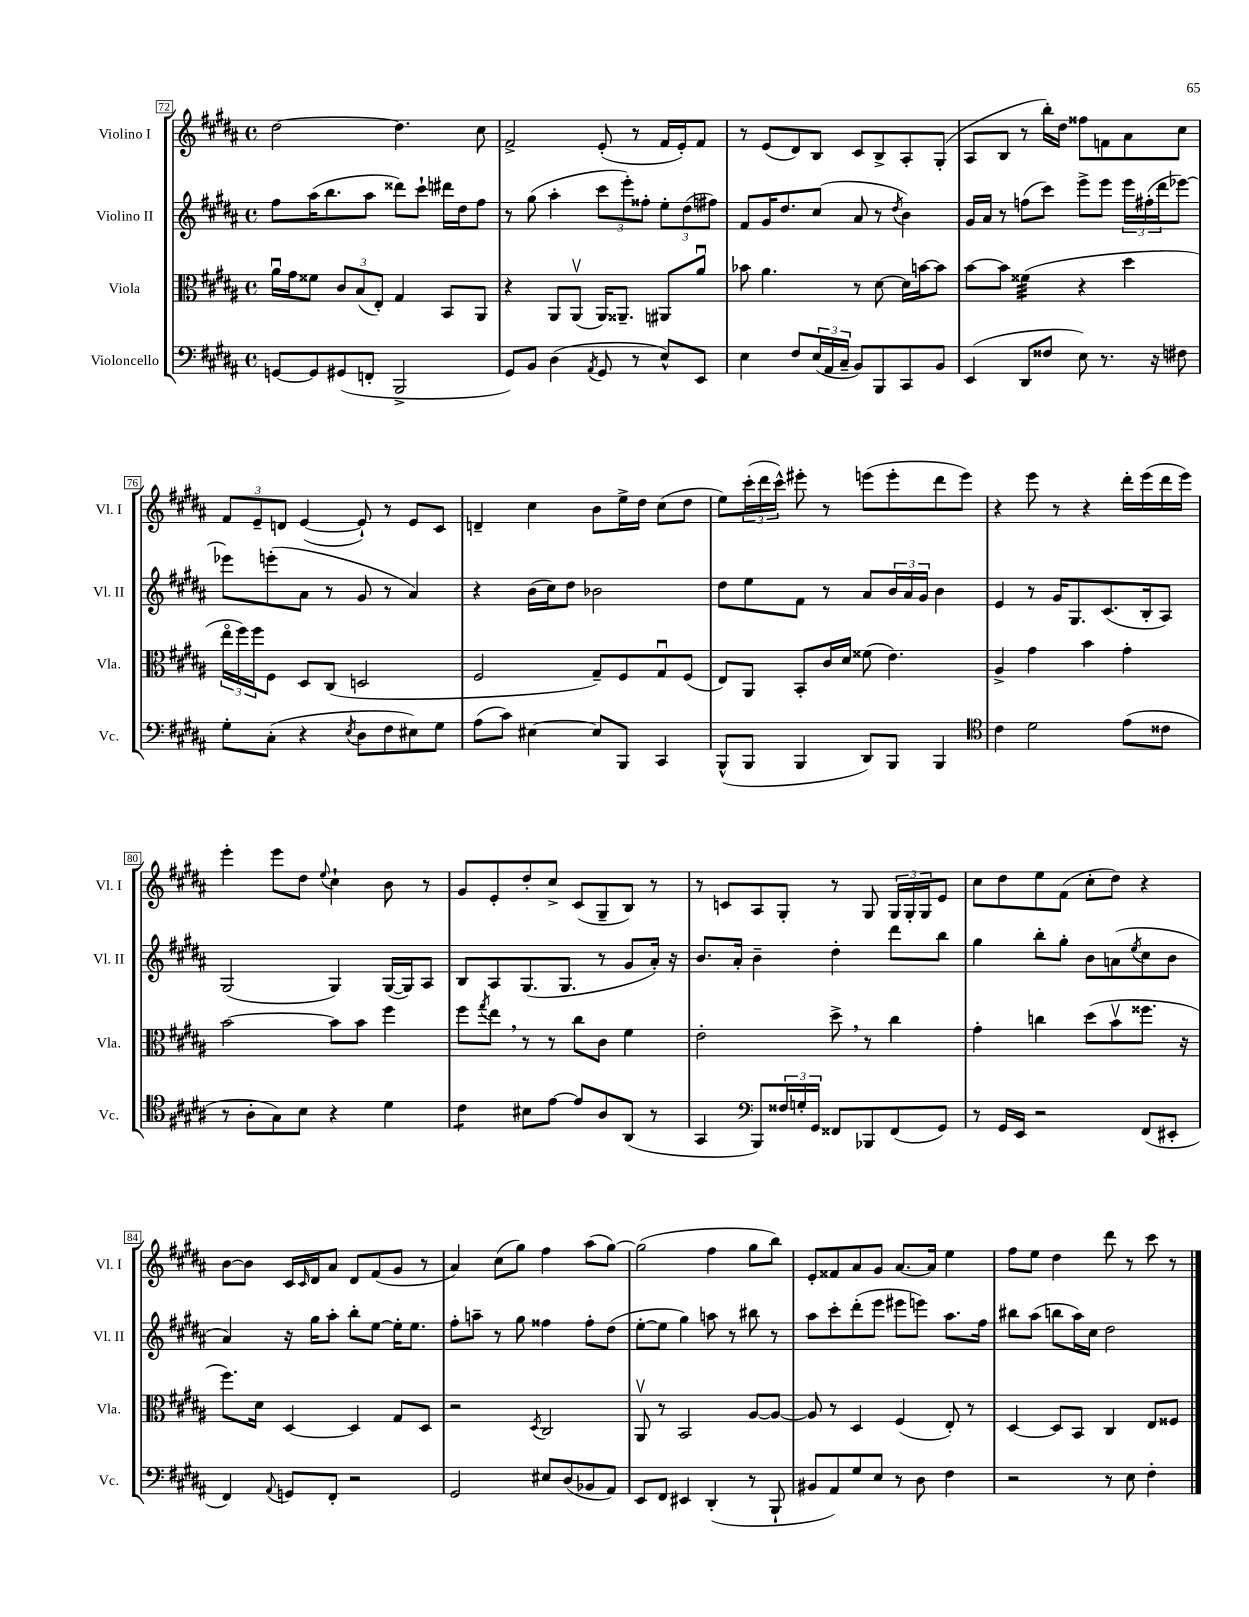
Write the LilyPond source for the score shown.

<<
\new StaffGroup <<
\new Staff = "s0" \with { instrumentName = "Violino I" shortInstrumentName = "Vl. I" } {
    \clef treble \key b \major \defaultTimeSignature \time 4/4
    dis''2~ dis''4. cis''8 |
    fis'2-> e'8-.( r8 fis'16 e'16-.) fis'8 |
    r8 e'8( dis'8) b8 cis'8 b8-> ais8-. gis8-.( |
    ais8 b8 r8 b''16-.) dis''16 fisis''8 f'8 ais'8 cis''8 |
    \tuplet 3/2 { fis'8 e'8-- d'8 } e'4~( e'8-!) r8 e'8 cis'8 |
    d'4-- cis''4 b'8 e''16-> dis''16 cis''8( dis''8 |
    e''8) \tuplet 3/2 { cis'''16-.( dis'''16 cis'''16-^) } eis'''8-. r8 e'''8( e'''8-. dis'''8 e'''8) |
    r4 e'''8 r8 r4 dis'''16-. e'''16( dis'''16 e'''16) |
    e'''4-. e'''8 dis''8 \appoggiatura { e''8 } cis''4-! b'8 r8 |
    gis'8 e'8-. dis''8-. cis''8-> cis'8( gis8-- b8) r8 |
    r8 c'8 ais8 gis8-. r8 gis8 \tuplet 3/2 { gis16 gis16-. gis16 } e'8 |
    cis''8 dis''8 e''8 fis'8( cis''8-. dis''8) r4 |
    b'8~ b'8 cis'16 \grace { cis'16 } dis'16 ais'8 dis'8 fis'8( gis'8 r8 |
    ais'4) cis''8( gis''8) fis''4 ais''8( gis''8~) |
    gis''2( fis''4 gis''8 b''8) |
    e'8-. fisis'8 ais'8 gis'8 ais'8.~ ais'16 e''4 |
    fis''8 e''8 dis''4 dis'''8 r8 cis'''8 r8 \bar "|." |
}
\new Staff = "s1" \with { instrumentName = "Violino II" shortInstrumentName = "Vl. II" } {
    \clef treble \key b \major \defaultTimeSignature \time 4/4
    fis''8 ais''16( b''8. ais''8 disis'''8) cis'''8-! dis'''16 dis''16 fis''8 |
    r8 gis''8( ais''4-. \tuplet 3/2 { cis'''8 e'''8-.) fisis''8-. } \tuplet 3/2 { e''8-. dis''8( fis''8) } |
    fis'8 gis'16 dis''8. cis''8( ais'8 r8 \acciaccatura { dis''8 } b'4) |
    gis'16 ais'16 r8 f''8( cis'''8) e'''8-> e'''8 \tuplet 3/2 { e'''16 fis''16-.( dis'''16 } ees'''8~) |
    ees'''8 e'''8-.( ais'8 r8 gis'8 r8 ais'4) |
    r4 b'16( cis''16) dis''8 bes'2 |
    dis''8 e''8 fis'8 r8 ais'8 \tuplet 3/2 { b'16 ais'16 gis'16 } b'4 |
    e'4 r8 gis'16 gis8. cis'8.( b16-. ais8) |
    gis2( gis4) gis16~( gis16) ais8 |
    b8 ais8 gis8.( gis8. r8 gis'8 ais'16-.) r16 |
    b'8. ais'16-. b'4-- dis''4-. dis'''8 b''8 |
    gis''4 b''8-. gis''8-. b'8 a'8( \acciaccatura { e''8 } cis''8 b'8 |
    ais'4) r16 gis''16 ais''8-. b''8-. e''8~ e''16-. e''8. |
    fis''8-. a''8-- r8 gis''8 fisis''4 fisis''8-. dis''8( |
    e''8~-. e''8 gis''4) a''8 r8 bis''8 r8 |
    ais''8 cis'''8-. dis'''8-.( e'''8 eis'''8 e'''8) ais''8. fis''16 |
    bis''8 ais''8( b''8 ais''16) cis''16 dis''2 \bar "|." |
}
\new Staff = "s2" \with { instrumentName = "Viola" shortInstrumentName = "Vla." } {
    \clef alto \key b \major \defaultTimeSignature \time 4/4
    ais'16\downbow gis'16 fisis'8 \tuplet 3/2 { cis'8 b8( e8-.) } gis4 b,8 ais,8 |
    r4 ais,8 ais,8\upbow( ais,16) aisis,8.-- ais,8 ais'8\downbow |
    bes'8 ais'4. r8 dis'8~ dis'16 b'16~ b'8 |
    b'8~ b'8 fisis'4:32( r4 dis''4 |
    \tuplet 3/2 { e''16\flageolet fis''16) fis''16 } fis8 dis8 cis8( d2 |
    fis2 gis8--) fis8 gis8\downbow fis8( |
    e8) ais,8 b,8-. cis'16 dis'16 fisis'8( e'4.) |
    ais4-> gis'4 b'4 gis'4-. |
    b'2~ b'8 b'8 fis''4 |
    fis''8 \acciaccatura { gis''8 } e''8 \breathe r8 r8 cis''8 cis'8 fis'4 |
    e'2-. dis''8-> \breathe r8 cis''4 |
    gis'4-. c''4 dis''8( b'8\upbow fisis''8. r16 |
    fis''8.) dis'16 dis4~ dis4 gis8 dis8 |
    r2 \acciaccatura { dis8 } cis2 |
    ais,8\upbow r8 b,2 ais8~ ais8~ |
    ais8 r8 dis4 fis4( e8-.) r8 |
    dis4~ dis8 b,8 cis4 e8 fisis8 \bar "|." |
}
\new Staff = "s3" \with { instrumentName = "Violoncello" shortInstrumentName = "Vc." } {
    \clef bass \key b \major \defaultTimeSignature \time 4/4
    g,8~ g,8 gis,8( f,8-. b,,2-> |
    gis,8) b,8 dis4( \acciaccatura { ais,8 } gis,8 r8 e8-^) e,8 |
    e4 fis8 \tuplet 3/2 { e16( ais,16 cis16-- } b,8) b,,8 cis,8 b,8 |
    e,4( dis,8 fisis8 e8) r8. r16 fis8 |
    gis8-. cis8-.( r4 \acciaccatura { e8 } dis8 fis8 eis8) gis8 |
    ais8( cis'8) eis4~ eis8 b,,8 cis,4 |
    b,,8-^( b,,8 b,,4 dis,8) b,,8 b,,4 |
    \clef tenor cis'4 dis'2 e'8( cisis'8 |
    r8 ais8-. gis8) b8 r4 dis'4 |
    cis'4:8 bis8 e'8~ e'8 ais8 ais,8( r8 |
    gis,4 \clef bass b,,8) \tuplet 3/2 { fisis16 g16-. gis,16 } fisis,8 bes,,8 fisis,8( gis,8) |
    r8 gis,16 e,16 r2 fis,8( eis,8-. |
    fis,4) \appoggiatura { ais,8 } g,8 fis,8-. r2 |
    gis,2 eis8 dis8( bes,8 ais,8) |
    e,8 fis,8 eis,4 dis,4-.( r8 b,,8-! |
    bis,8 ais,8) gis8 e8 r8 dis8 fis4 |
    r2 r8 e8 fis4-. \bar "|." |
}
>>
>>
\layout { \context { \Score currentBarNumber = #72 \override BarNumber.stencil = #(make-stencil-boxer 0.1 0.3 ly:text-interface::print) } }
